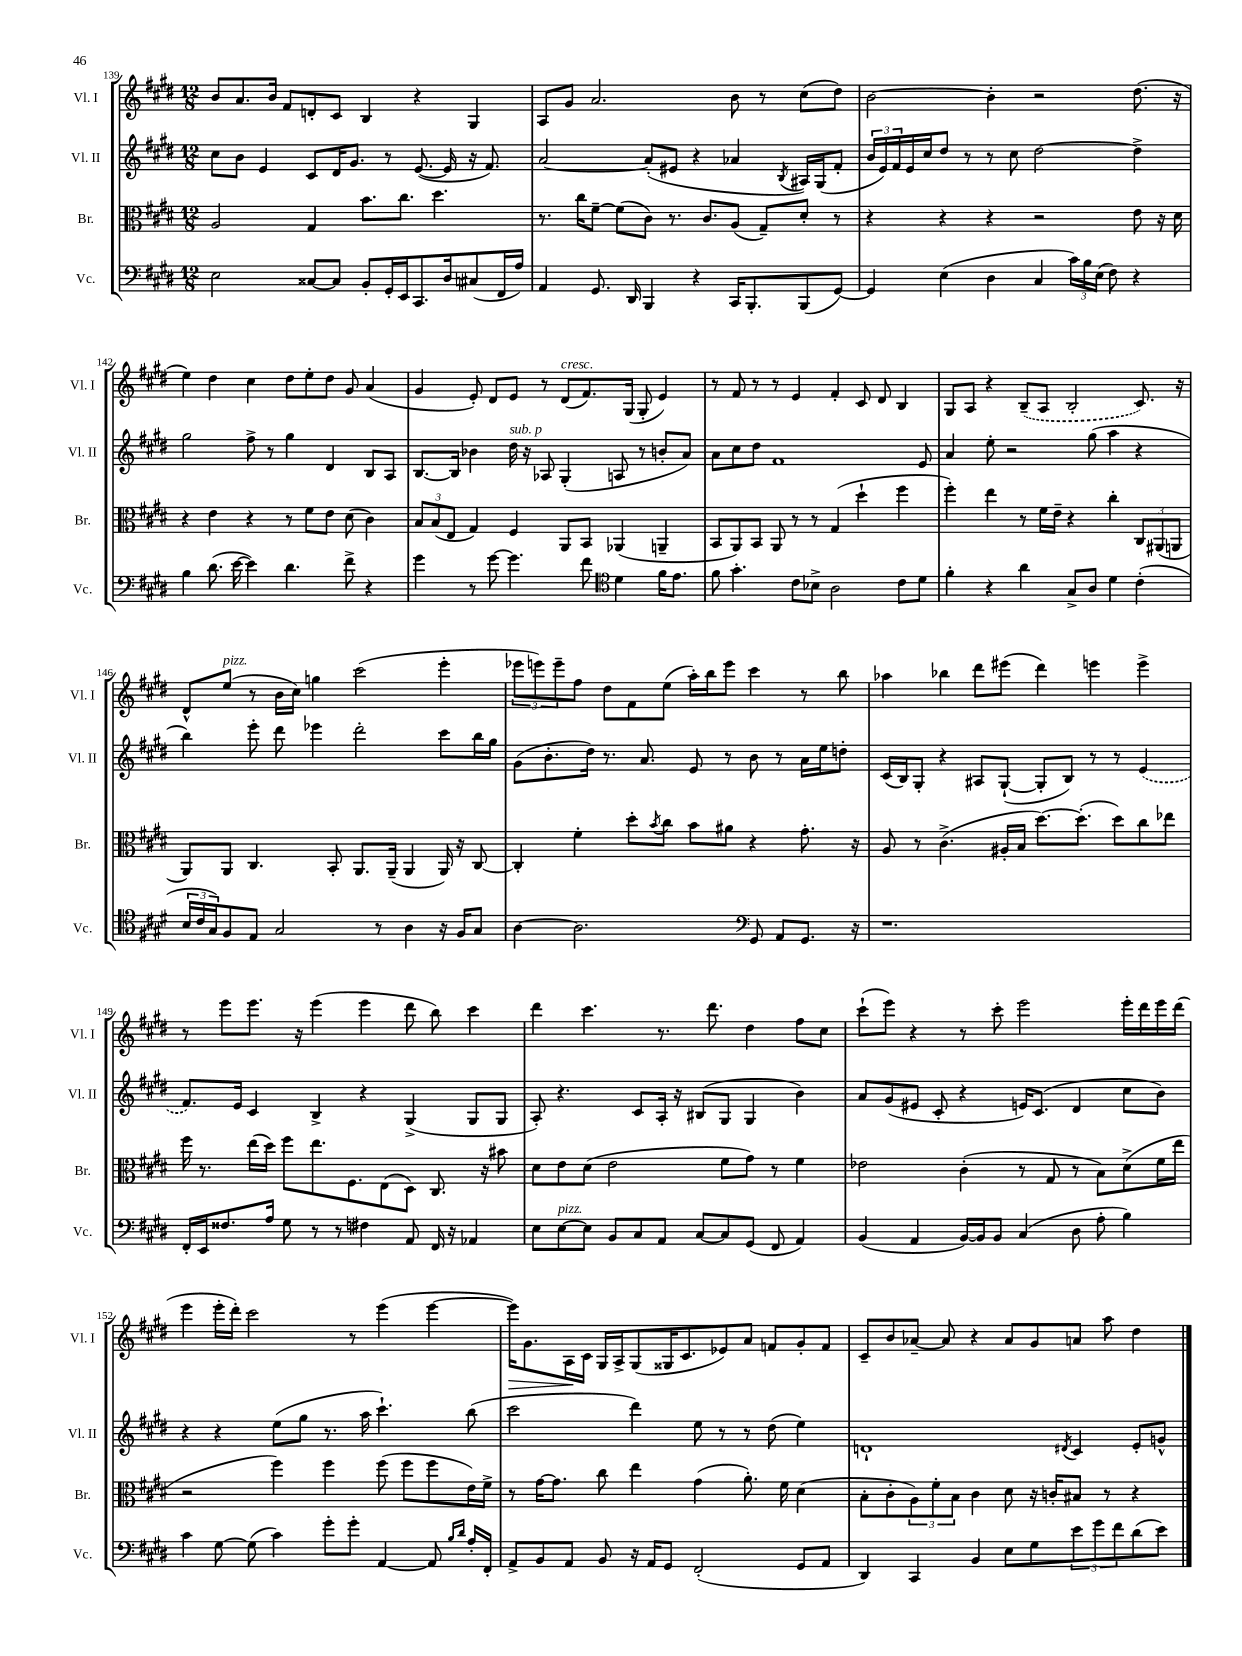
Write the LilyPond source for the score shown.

<<
\new StaffGroup <<
\new Staff = "s0" \with { instrumentName = "Vl. I" shortInstrumentName = "Vl. I" } {
    \clef treble \key e \major \numericTimeSignature \time 12/8
    b'8 a'8. b'16 fis'8 d'8-. cis'8 b4 r4 gis4 |
    a8 gis'8 a'2. b'8 r8 cis''8( dis''8) |
    b'2~ b'4-. r2 dis''8.( r16 |
    e''4) dis''4 cis''4 dis''8 e''8-. dis''8 gis'8 a'4( |
    gis'4 e'8-.) dis'8 e'8 r8 dis'8^\markup { \italic "cresc." }( fis'8.) gis16( gis8-. e'4) |
    r8 fis'8 r8 r8 e'4 fis'4-. cis'8 dis'8 b4 |
    gis8 a8 r4 \once \slurDashed b8--( a8 b2-. cis'8.) r16 |
    dis'8-^ e''8^\markup { \italic "pizz." }( r8 b'16 cis''16) g''4 cis'''2( e'''4-. |
    \tuplet 3/2 { ees'''8 e'''8) e'''8-- } fis''8 dis''8 fis'8 e''8( a''16-.) b''16 e'''8 cis'''4 r8 b''8 |
    aes''4 bes''4 dis'''8 eis'''8( dis'''4) e'''4 e'''4-> |
    r8 e'''8 e'''8. r16 e'''4( e'''4 dis'''8 b''8) cis'''4 |
    dis'''4 cis'''4. r8. dis'''8. dis''4 fis''8 cis''8 |
    cis'''8-!( e'''8) r4 r8 cis'''8-. e'''2 e'''16-. dis'''16 e'''16 dis'''16( |
    e'''4 e'''16-. dis'''16-.) cis'''2 r8 e'''4( e'''4~ |
    e'''16\>) gis'8. a16\! cis'16 gis16 a16-> gis8( gisis16 cis'8. ees'8) a'8 f'8 gis'8-. f'8 |
    cis'8-- b'8 aes'8~-- aes'8 r4 aes'8 gis'8 a'8 a''8 dis''4 \bar "|." |
}
\new Staff = "s1" \with { instrumentName = "Vl. II" shortInstrumentName = "Vl. II" } {
    \clef treble \key e \major \numericTimeSignature \time 12/8
    cis''8 b'8 e'4 cis'8 dis'16 gis'8. r8 e'8.~( e'16 r16 fis'8.) |
    a'2~ a'8-.( eis'8 r4 aes'4 \acciaccatura { b8 } ais16) gis16( fis'8-. |
    \tuplet 3/2 { b'16 e'16) fis'16 } e'16 cis''16 dis''8 r8 r8 cis''8 dis''2~ dis''4-> |
    gis''2 fis''8-> r8 gis''4 dis'4 b8 a8 |
    b8.~ b16 bes'4 dis''16^\markup { \italic "sub. p" } r16 aes8 gis4-.( a8 r8 b'8-. a'8) |
    a'8 cis''8 dis''8 fis'1 e'8 |
    a'4 e''8-. r2 gis''8( a''4 r4 |
    b''4) e'''8-. dis'''8 ees'''4 dis'''2-. cis'''8 b''16 gis''16 |
    gis'8( b'8.-. dis''16) r8. a'8. e'8 r8 b'8 r8 a'16 e''16 d''8-. |
    cis'16( b16) gis8-. r4 ais8 gis8~-!( gis8-. b8) r8 r8 \once \slurDashed e'4( |
    fis'8.) e'16 cis'4 b4-> r4 gis4->( gis8 gis8 |
    a8-.) r4. cis'8 a16-. r16 bis8( gis8 gis4 b'4) |
    a'8 gis'8( eis'8 cis'8-. r4 e'16) cis'8.( dis'4 cis''8 b'8) |
    r4 r4 e''8( gis''8 r8. a''16 cis'''4.-!) b''8( |
    cis'''2 dis'''4) e''8 r8 r8 dis''8( e''4) |
    d'1-! \acciaccatura { dis'8 } cis'4 e'8-. g'8-^ \bar "|." |
}
\new Staff = "s2" \with { instrumentName = "Br." shortInstrumentName = "Br." } {
    \clef alto \key e \major \numericTimeSignature \time 12/8
    a2 gis4 b'8. cis''8. dis''4. |
    r8. cis''16 fis'8~-- fis'8( cis'8) r8. cis'8. a8( gis8--) dis'8-. r8 |
    r4 r4 r4 r2 e'8 r16 dis'16 |
    r4 e'4 r4 r8 fis'8 e'8 dis'8( cis'4) |
    \tuplet 3/2 { b8 b8( e8 } gis4) fis4 a,8 b,8 aes,4( a,4-- |
    b,8 a,8) b,8 a,8 r8 r8 gis4( dis''4-! fis''4 |
    fis''4-.) e''4 r8 fis'16 e'16-- r4 cis''4-. \tuplet 3/2 { cis8 ais,8( a,8 } |
    a,8) a,8 cis4. b,8-. a,8. a,16--( a,4 a,16) r16 cis8~ |
    cis4-. fis'4-. dis''8-. \acciaccatura { b'8 } cis''8 b'8 ais'8 r4 gis'8.-. r16 |
    a8 r8 cis'4.->( ais16-. b16 dis''8.~) dis''8.-.( dis''8) cis''8 ees''8 |
    fis''16 r8. e''16( dis''16) fis''8 e''8. fis8. e8( dis8) cis8. r16 bis'8 |
    dis'8 e'8 dis'8( e'2 fis'8 gis'8) r8 fis'4 |
    ees'2 cis'4-.( r8 gis8 r8 b8) dis'8->( fis'16 e''16 |
    r2 fis''4) fis''4 fis''8( fis''8 fis''8 e'16) fis'16-> |
    r8 gis'16~ gis'8. cis''8 e''4 gis'4( a'8.-.) fis'16 dis'4( |
    b8-. cis'8-. \tuplet 3/2 { a8) fis'8-. b8 } cis'4 dis'8 r16 c'16-. bis8 r8 r4 \bar "|." |
}
\new Staff = "s3" \with { instrumentName = "Vc." shortInstrumentName = "Vc." } {
    \clef bass \key e \major \numericTimeSignature \time 12/8
    e2 cisis8~ cisis8 b,8-. gis,16-. e,16 cis,8. dis16 cis8( fis,16 a16) |
    a,4 gis,8. dis,16 b,,4 r4 cis,16 b,,8.-. b,,8( gis,8~) |
    gis,4 e4( dis4 cis4 \tuplet 3/2 { cis'16) b16 e16( } fis8) r4 |
    b4 dis'8.( e'16~ e'4) dis'4. fis'8-> r4 |
    gis'4 r8 gis'8~ gis'4. fis'8 \clef tenor dis'4 fis'16 e'8. |
    fis'8 gis'4.-. cis'8 bes8-> a2 cis'8 dis'8 |
    fis'4-. r4 a'4 gis8-> a8 dis'4 cis'4-.( |
    \tuplet 3/2 { b16 cis'16 gis16) } fis8 e8 gis2 r8 a4 r16 fis16 gis8 |
    a4~ a2. \clef bass gis,8 a,8 gis,8. r16 |
    r1. |
    fis,16-. e,16 fisis8. a16 gis8 r8 r8 fis4 a,8 fis,16 r16 aes,4 |
    e8 e8~^\markup { \italic "pizz." } e8 b,8 cis8 a,8 cis8~ cis8 gis,8( fis,8 a,4) |
    b,4( a,4 b,16~) b,16 b,8 cis4( dis8 a8-. b4) |
    cis'4 gis8~ gis8( cis'4) gis'8-. gis'8-. a,4~ a,8 \grace { b16 dis'16 } a16-. fis,16-. |
    a,8-> b,8 a,8 b,8 r16 a,16 gis,8 fis,2-.( gis,8 a,8 |
    dis,4) cis,4 b,4 e8 gis8 \tuplet 3/2 { e'8 gis'8 fis'8 } dis'8( e'8) \bar "|." |
}
>>
>>
\layout { \context { \Score currentBarNumber = #139 } }
